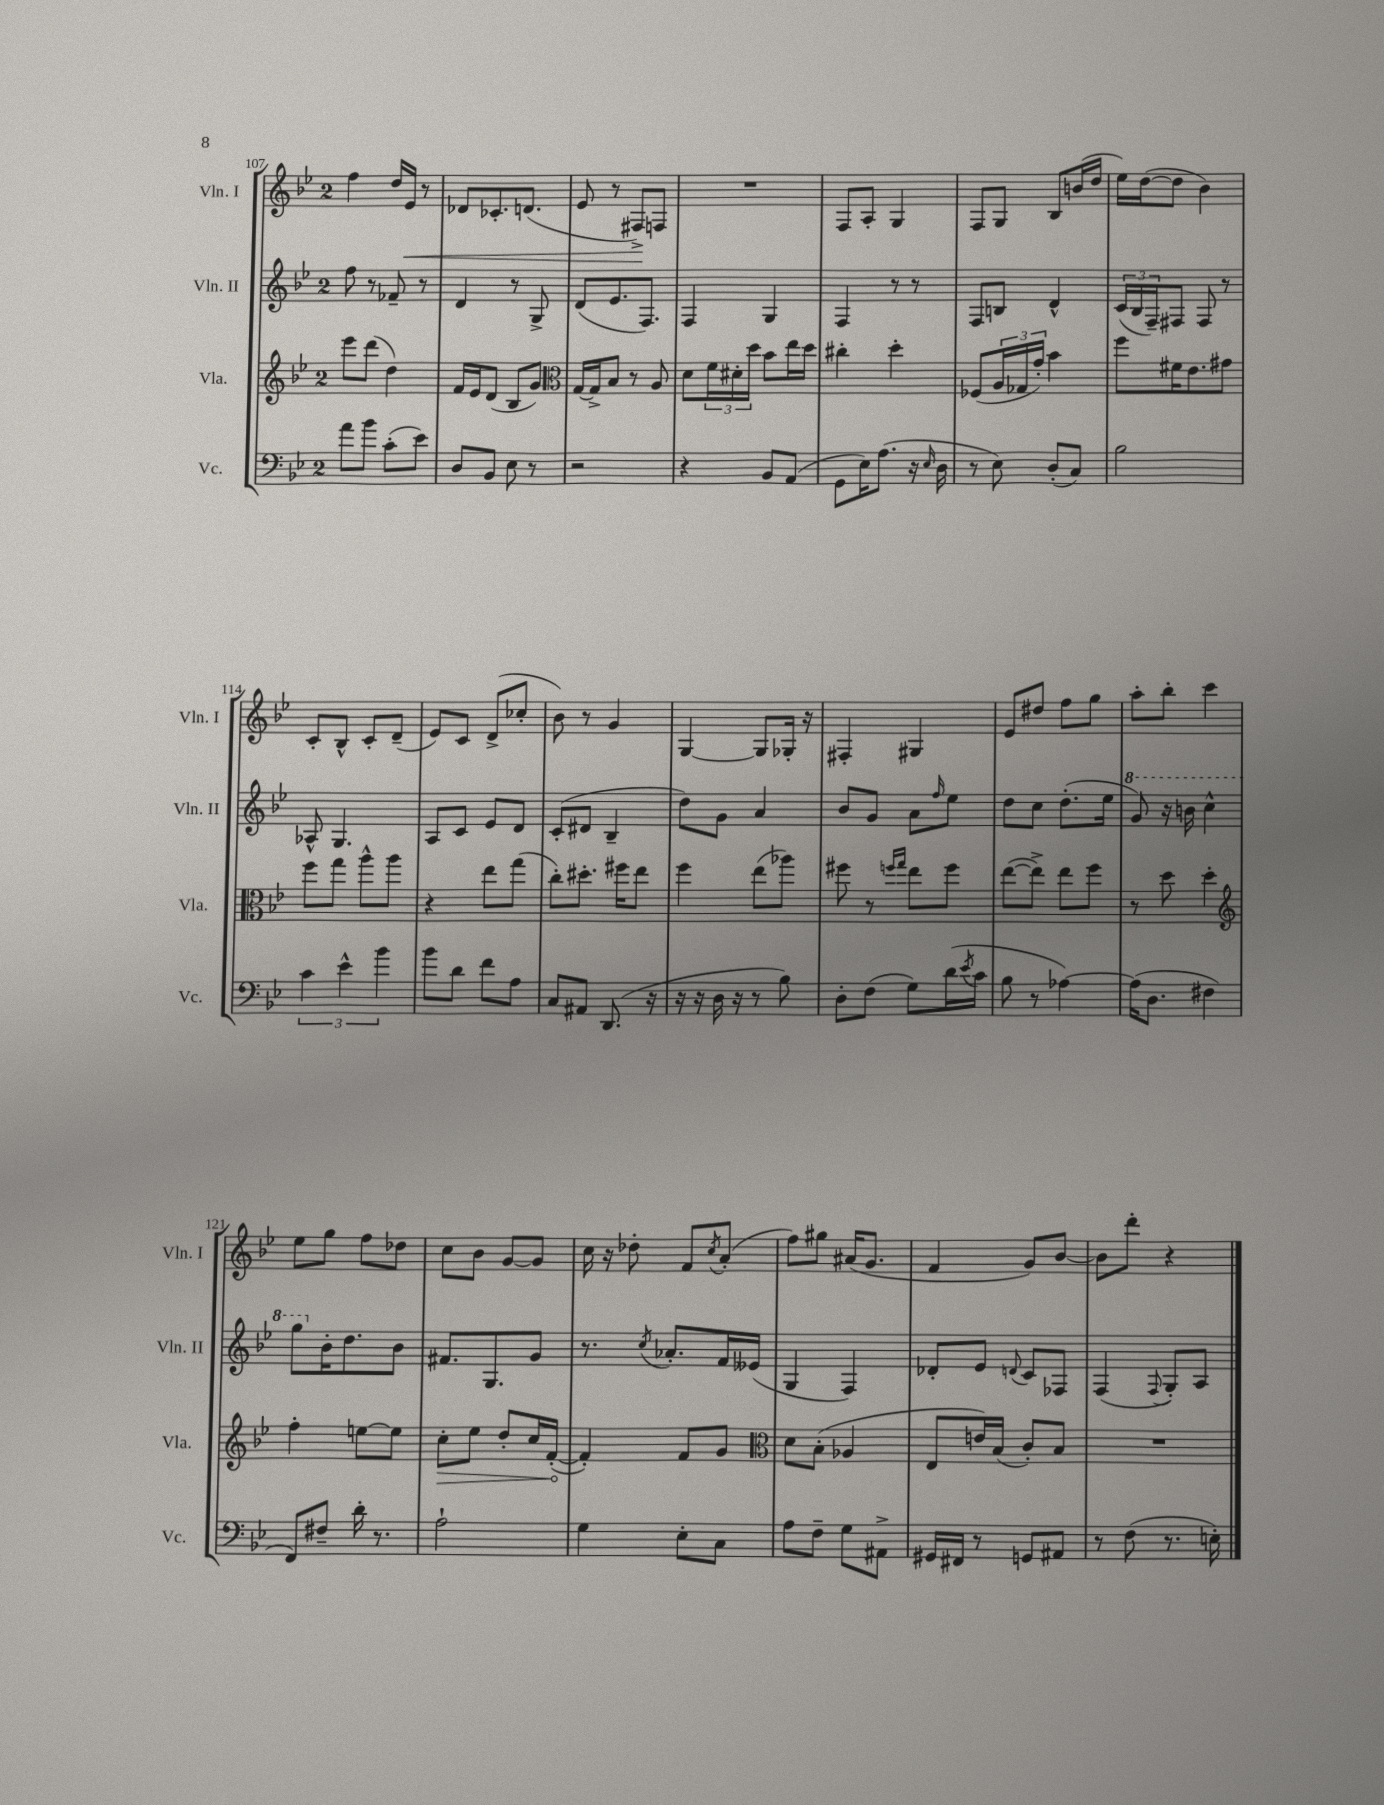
<<
\new StaffGroup <<
\new Staff = "s0" \with { instrumentName = "Vln. I" shortInstrumentName = "Vln. I" } {
    \clef treble \key bes \major \once \override Staff.TimeSignature.style = #'single-digit \time 2/4
    f''4 d''16 ees'16\< r8 |
    des'8 ces'8.-. d'8.( |
    ees'8 r8 fis8->\!) f8 |
    R2 |
    f8 a8-. g4 |
    f8 g8 bes8 b'16( d''16 |
    ees''16) d''16~( d''8 bes'4) |
    c'8-. bes8-^ c'8-. d'8--( |
    ees'8) c'8 d'8->( ces''8-. |
    bes'8) r8 g'4 |
    g4~ g8 ges16-. r16 |
    fis4-. gis4 |
    ees'8 dis''8 f''8 g''8 |
    a''8-. bes''8-. c'''4 |
    ees''8 g''8 f''8 des''8 |
    c''8 bes'8 g'8~ g'8 |
    c''16 r16 des''8-. f'8 \acciaccatura { c''8 } a'8-.( |
    f''8) gis''8 ais'16( g'8. |
    f'4 g'8) bes'8~ |
    bes'8 d'''8-. r4 \bar "|." |
}
\new Staff = "s1" \with { instrumentName = "Vln. II" shortInstrumentName = "Vln. II" } {
    \clef treble \key bes \major \once \override Staff.TimeSignature.style = #'single-digit \time 2/4
    f''8 r8 fes'8-- r8 |
    d'4 r8 g8-> |
    d'8( ees'8. f8.) |
    f4 g4 |
    f4 r8 r8 |
    f8 b8 d'4-^ |
    \tuplet 3/2 { c'16( bes16 f16--) } fis8 fis8 r8 |
    aes8-^ g4. |
    a8 c'8 ees'8 d'8 |
    c'8-.( dis'8 bes4-- |
    d''8) g'8 a'4 |
    bes'8 g'8 a'8 \grace { f''16 } ees''8 |
    d''8 c''8 d''8.-.( ees''16 |
    \ottava #1 g''8) r16 b''16 c'''4-^ |
    g'''8 \ottava #0 bes'16-. d''8. bes'8 |
    fis'8. g8. g'8 |
    r8. \acciaccatura { c''8 } aes'8.-. f'16 eeses'16( |
    g4 f4) |
    des'8-. ees'8 \appoggiatura { d'8 } c'8 fes8 |
    f4( \appoggiatura { f8 } g8-.) a8 \bar "|." |
}
\new Staff = "s2" \with { instrumentName = "Vla." shortInstrumentName = "Vla." } {
    \clef treble \key bes \major \once \override Staff.TimeSignature.style = #'single-digit \time 2/4
    ees'''8 d'''8( d''4) |
    f'16 ees'16 d'8( bes8 g'8) |
    \clef alto g16~ g16-> bes8 r8 a8 |
    d'8 \tuplet 3/2 { f'16 dis'16-. d''16 } bes'8 ees''16 d''16 |
    cis''4-. d''4-. |
    fes8( \tuplet 3/2 { a16 ges16 g'16-.) } bes'4 |
    f''8 fis'16 ees'8. gis'8 |
    f''8 g''8 a''8-^ a''8 |
    r4 ees''8 g''8( |
    c''8-.) dis''8.-. fis''16 ees''8 |
    f''4 ees''8( aes''8) |
    fis''8 r8 \grace { f''16 g''16 } ees''8 f''8 |
    ees''8~( ees''8->) ees''8 f''8 |
    r8 d''8 d''4-. |
    \clef treble f''4-. e''8~ e''8 |
    \once \override Hairpin.circled-tip = ##t c''8-.\> ees''8 d''8-. c''16 f'16~-.\!( |
    f'4-.) f'8 g'8 |
    \clef alto d'8 bes8-.( aes4 |
    ees8 e'16) bes16( c'8-.) bes8 |
    R2 \bar "|." |
}
\new Staff = "s3" \with { instrumentName = "Vc." shortInstrumentName = "Vc." } {
    \clef bass \key bes \major \once \override Staff.TimeSignature.style = #'single-digit \time 2/4
    a'8 bes'8 c'8-.( ees'8) |
    d8 bes,8 ees8 r8 |
    r2 |
    r4 bes,8 a,8( |
    g,8 ees16) a8.( r16 \grace { ees16 } d16 |
    r8 ees8) d8-.( c8) |
    bes2 |
    \tuplet 3/2 { c'4 ees'4-^ bes'4 } |
    bes'8 d'8 f'8 a8 |
    c8 ais,8 d,8.( r16 |
    r16 r16 d16 r16 r8 bes8) |
    d8-. f8( g8) d'16( \acciaccatura { ees'8 } c'16 |
    bes8 r8 aes4~) |
    aes16( d8. fis4 |
    f,8) fis8-- d'16-. r8. |
    a2-! |
    g4 ees8-. c8 |
    a8 f8-- g8 ais,8-> |
    gis,16 fis,16 r8 g,8 ais,8 |
    r8 f8( r8. e16-.) \bar "|." |
}
>>
>>
\layout { \context { \Score currentBarNumber = #107 } }
